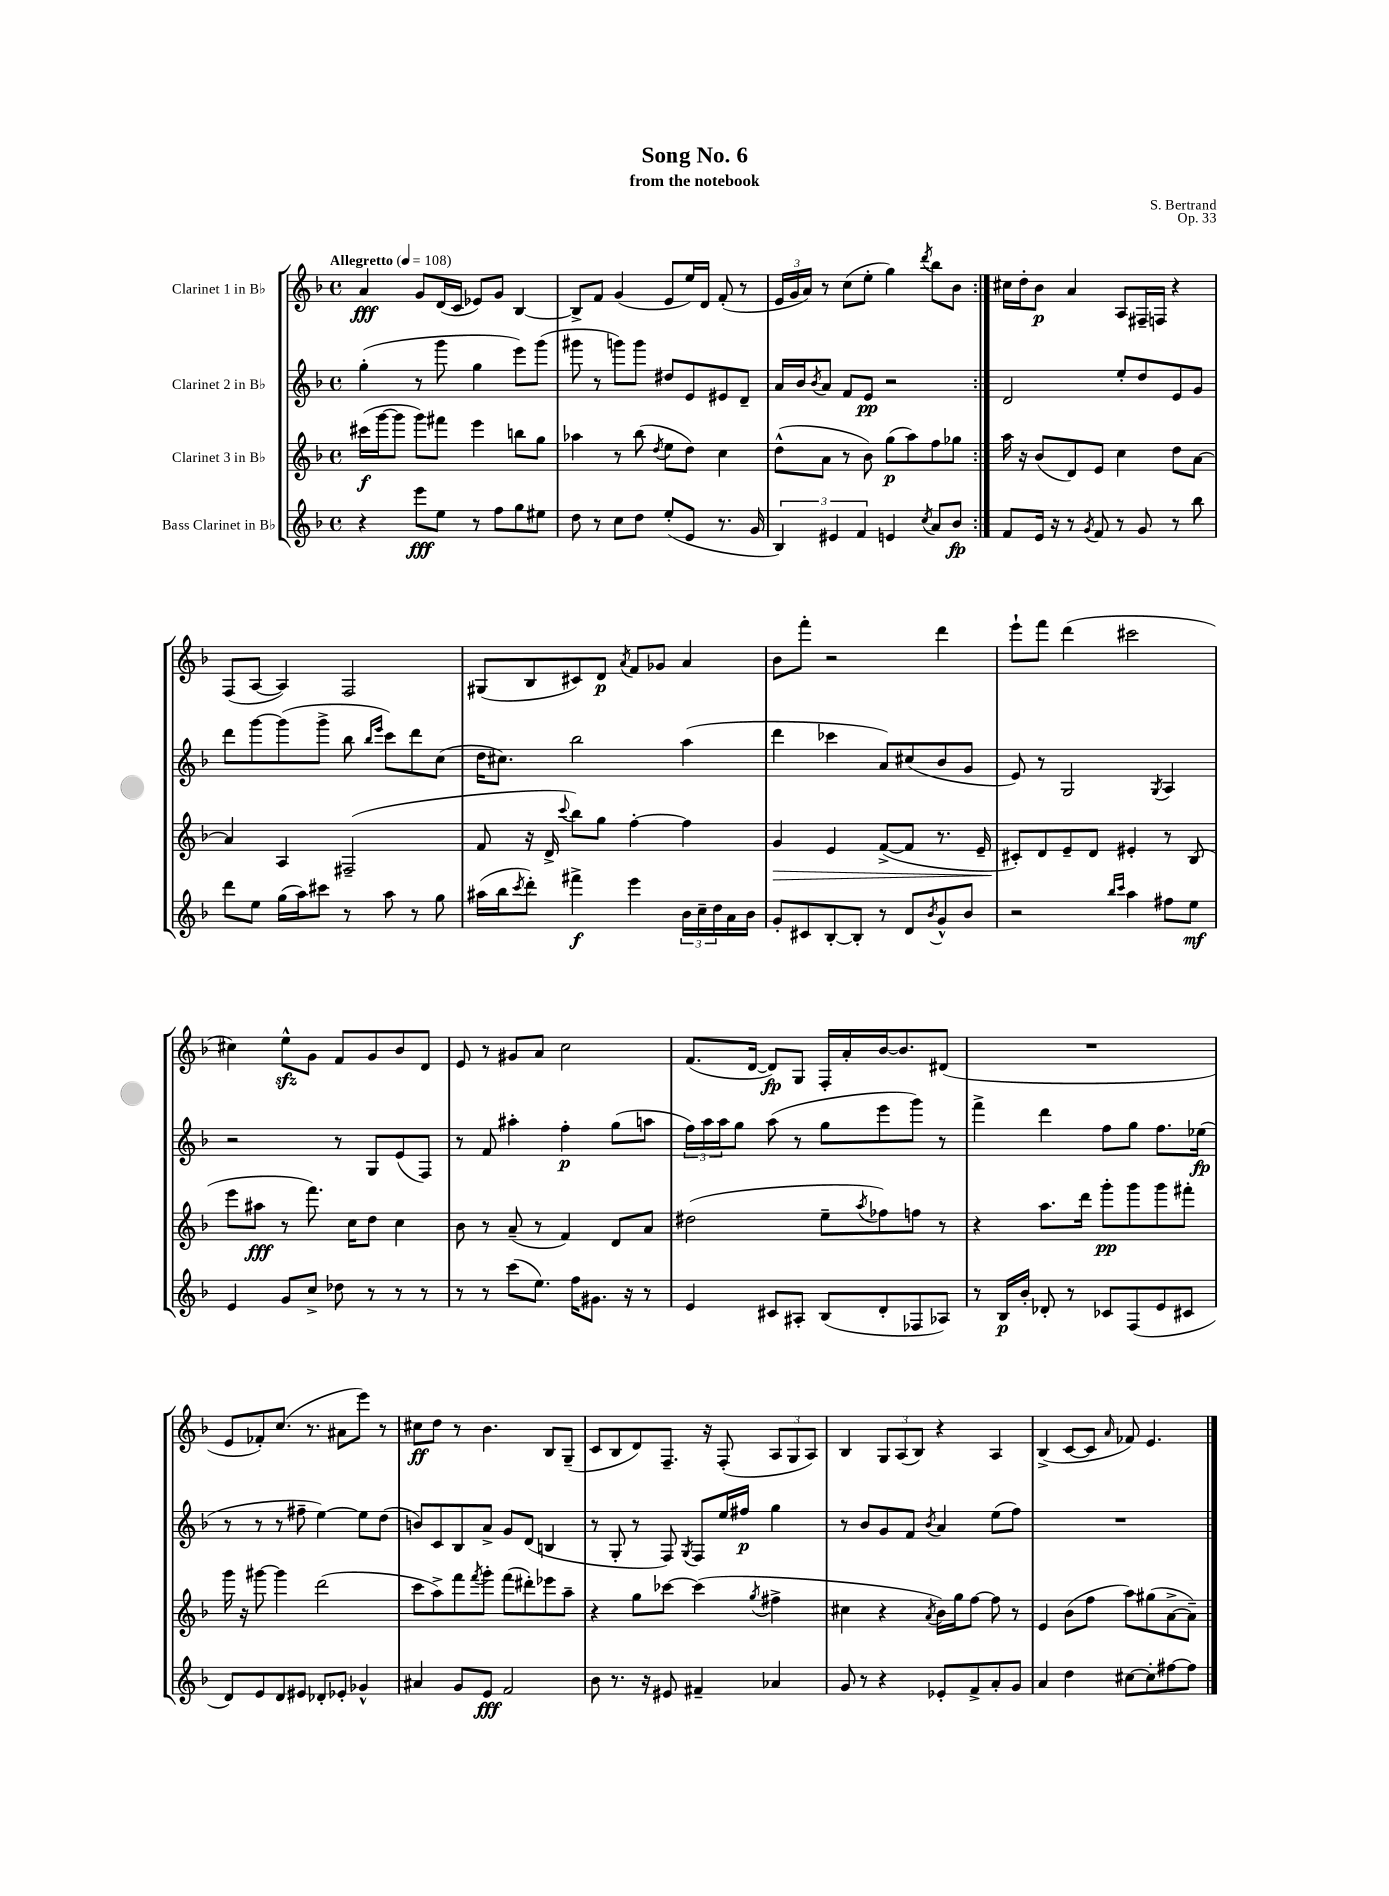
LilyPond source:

\header { title = "Song No. 6" composer = "S. Bertrand" subtitle = "from the notebook" opus = "Op. 33" }
<<
\new StaffGroup <<
\new Staff = "s0" \with { instrumentName = "Clarinet 1 in Bb" } {
    \clef treble \key f \major \defaultTimeSignature \time 4/4 \tempo "Allegretto" 4 = 108
    \repeat volta 2 { a'4\fff g'8 d'16( c'16 ees'8) g'8 bes4~ |
    bes8-> f'8 g'4( e'8 e''16) d'16 f'8-.( r8 |
    \tuplet 3/2 { e'16 g'16 a'16) } r8 c''8( e''8-. g''4) \acciaccatura { d'''8 } bes''8 bes'8 | }
    cis''16 d''16-. bes'8\p a'4 a8 fis16-- f16 r4 |
    f8( a8~ a4) f2 |
    gis8( bes8 cis'8) d'8\p \acciaccatura { a'8 } f'8 ges'8 a'4 |
    bes'8 f'''8-. r2 d'''4 |
    e'''8-! f'''8 d'''4( cis'''2 |
    cis''4) e''8-^\sfz g'8 f'8 g'8 bes'8 d'8 |
    e'8 r8 gis'8 a'8 c''2 |
    f'8.( d'16~ d'8\fp) g8 f16-. a'16-. bes'16~ bes'8. dis'8( |
    R1 |
    e'8 fes'8-.) c''8.( r8. ais'8 e'''8) r8 |
    cis''8\ff d''8 r8 bes'4. bes8 g8--( |
    c'8 bes8 d'8) f8.-- r16 f8-.( \tuplet 3/2 { a8 g8 a8) } |
    bes4 \tuplet 3/2 { g8 a8( bes8) } r4 a4 |
    bes4->( c'8~ c'8 \grace { a'16 } fes'8) e'4. \bar "|." |
}
\new Staff = "s1" \with { instrumentName = "Clarinet 2 in Bb" } {
    \clef treble \key f \major \defaultTimeSignature \time 4/4
    \repeat volta 2 { g''4-.( r8 g'''8 g''4 e'''8) g'''8( |
    gis'''8 r8 g'''8) g'''8 dis''8 e'8 eis'8 d'8-- |
    a'16 bes'16 \acciaccatura { bes'8 } a'8 f'8 e'8\pp r2 | }
    d'2 e''8-. d''8 e'8 g'8 |
    d'''8 g'''8~ g'''8( g'''8-> bes''8 \grace { bes''16 e'''16 } c'''8) d'''8 c''8( |
    d''16 cis''8.) bes''2 a''4( |
    d'''4 ces'''4 a'8) cis''8( bes'8 g'8 |
    e'8) r8 g2 \acciaccatura { g8 } a4 |
    r2 r8 g8 e'8( f8) |
    r8 f'8 ais''4-. f''4-.\p g''8( a''8 |
    \tuplet 3/2 { f''16) a''16 a''16 } g''8 a''8( r8 g''8 e'''8 g'''8) r8 |
    f'''4-> d'''4 f''8 g''8 f''8. ees''16\fp( |
    r8 r8 r8 fis''8-- e''4~) e''8 d''8( |
    b'8) c'8 bes8 a'8-> g'8 d'8( b4 |
    r8 g8-. r8 f8) \acciaccatura { g8 } f8 e''16 fis''16\p g''4 |
    r8 bes'8 g'8 f'8 \acciaccatura { bes'8 } a'4 e''8( f''8) |
    R1 \bar "|." |
}
\new Staff = "s2" \with { instrumentName = "Clarinet 3 in Bb" } {
    \clef treble \key f \major \defaultTimeSignature \time 4/4
    \repeat volta 2 { cis'''16\f( g'''16~ g'''8 g'''8) fis'''8 e'''4 b''8 g''8 |
    aes''4 r8 bes''8( \acciaccatura { d''8 } e''8 d''8) c''4 |
    d''8-^( a'8 r8 bes'8) g''8\p( a''8) f''8 ges''8 | }
    a''16 r16 bes'8( d'8) e'8 c''4 d''8 a'8~ |
    a'4 a4 fis2--( |
    f'8 r16 d'16-> \appoggiatura { c'''8 } bes''8) g''8 f''4~-. f''4 |
    g'4\> e'4 f'8~->( f'8 r8. e'16-- |
    cis'8-.\!) d'8 e'8-- d'8 eis'4-. r8 bes8( |
    e'''8 ais''8\fff r8 f'''8.) c''16 d''8 c''4 |
    bes'8 r8 a'8--( r8 f'4) d'8 a'8 |
    dis''2( e''8-- \acciaccatura { a''8 } fes''8) f''8 r8 |
    r4 a''8. d'''16 g'''8-.\pp g'''8 g'''8 fis'''8-. |
    g'''16 r16 gis'''8~ gis'''4 d'''2( |
    c'''8 a''8->) f'''8 \acciaccatura { f'''8 } g'''8-. f'''8( dis'''8-.) ees'''8 a''8-- |
    r4 g''8 ces'''8~ ces'''4( \acciaccatura { g''8 } fis''4-> |
    cis''4 r4 \acciaccatura { a'8 } bes'16) g''16 f''8~ f''8 r8 |
    e'4 bes'8( f''8 a''8) gis''8( a'8~-> a'8--) \bar "|." |
}
\new Staff = "s3" \with { instrumentName = "Bass Clarinet in Bb" } {
    \clef treble \key f \major \defaultTimeSignature \time 4/4
    \repeat volta 2 { r4 e'''8\fff e''8 r8 f''8 g''8 eis''8 |
    d''8 r8 c''8 d''8 e''8-.( e'8 r8. g'16 |
    \tuplet 3/2 { bes4) eis'4 f'4 } e'4 \acciaccatura { c''8 } a'8 bes'8\fp | }
    f'8 e'16 r16 r8 \acciaccatura { g'8 } f'8 r8 g'8 r8 bes''8 |
    d'''8 e''8 g''16( a''16) cis'''8 r8 a''8 r8 g''8 |
    ais''16( bes''16 \acciaccatura { c'''8 } d'''8-.) fis'''4->\f e'''4 \tuplet 3/2 { bes'16 c''16-- d''16 } a'16 bes'16 |
    g'8-. cis'8 bes8~-. bes8-. r8 d'8 \acciaccatura { bes'8 } g'8-^ bes'8 |
    r2 \grace { bes''16 c'''16 } a''4 fis''8 e''8\mf |
    e'4 g'8 c''8-> des''8 r8 r8 r8 |
    r8 r8 c'''8( e''8.) f''16 gis'8. r16 r8 |
    e'4 cis'8 ais8-. bes8( d'8-. fes8 aes8) |
    r8 bes16\p bes'16-. des'8-. r8 ces'8 f8( e'8 cis'8 |
    d'8) e'8 d'8 eis'8 des'8-. ees'8-. ges'4-^ |
    ais'4 g'8 e'8\fff f'2 |
    bes'8 r8. r16 eis'8 fis'4-- aes'4 |
    g'8 r8 r4 ees'8-. f'8-> a'8-. g'8 |
    a'4 d''4 cis''8~ cis''8-. fis''8~ fis''8 \bar "|." |
}
>>
>>
\layout { \context { \Score \remove "Bar_number_engraver" } }
